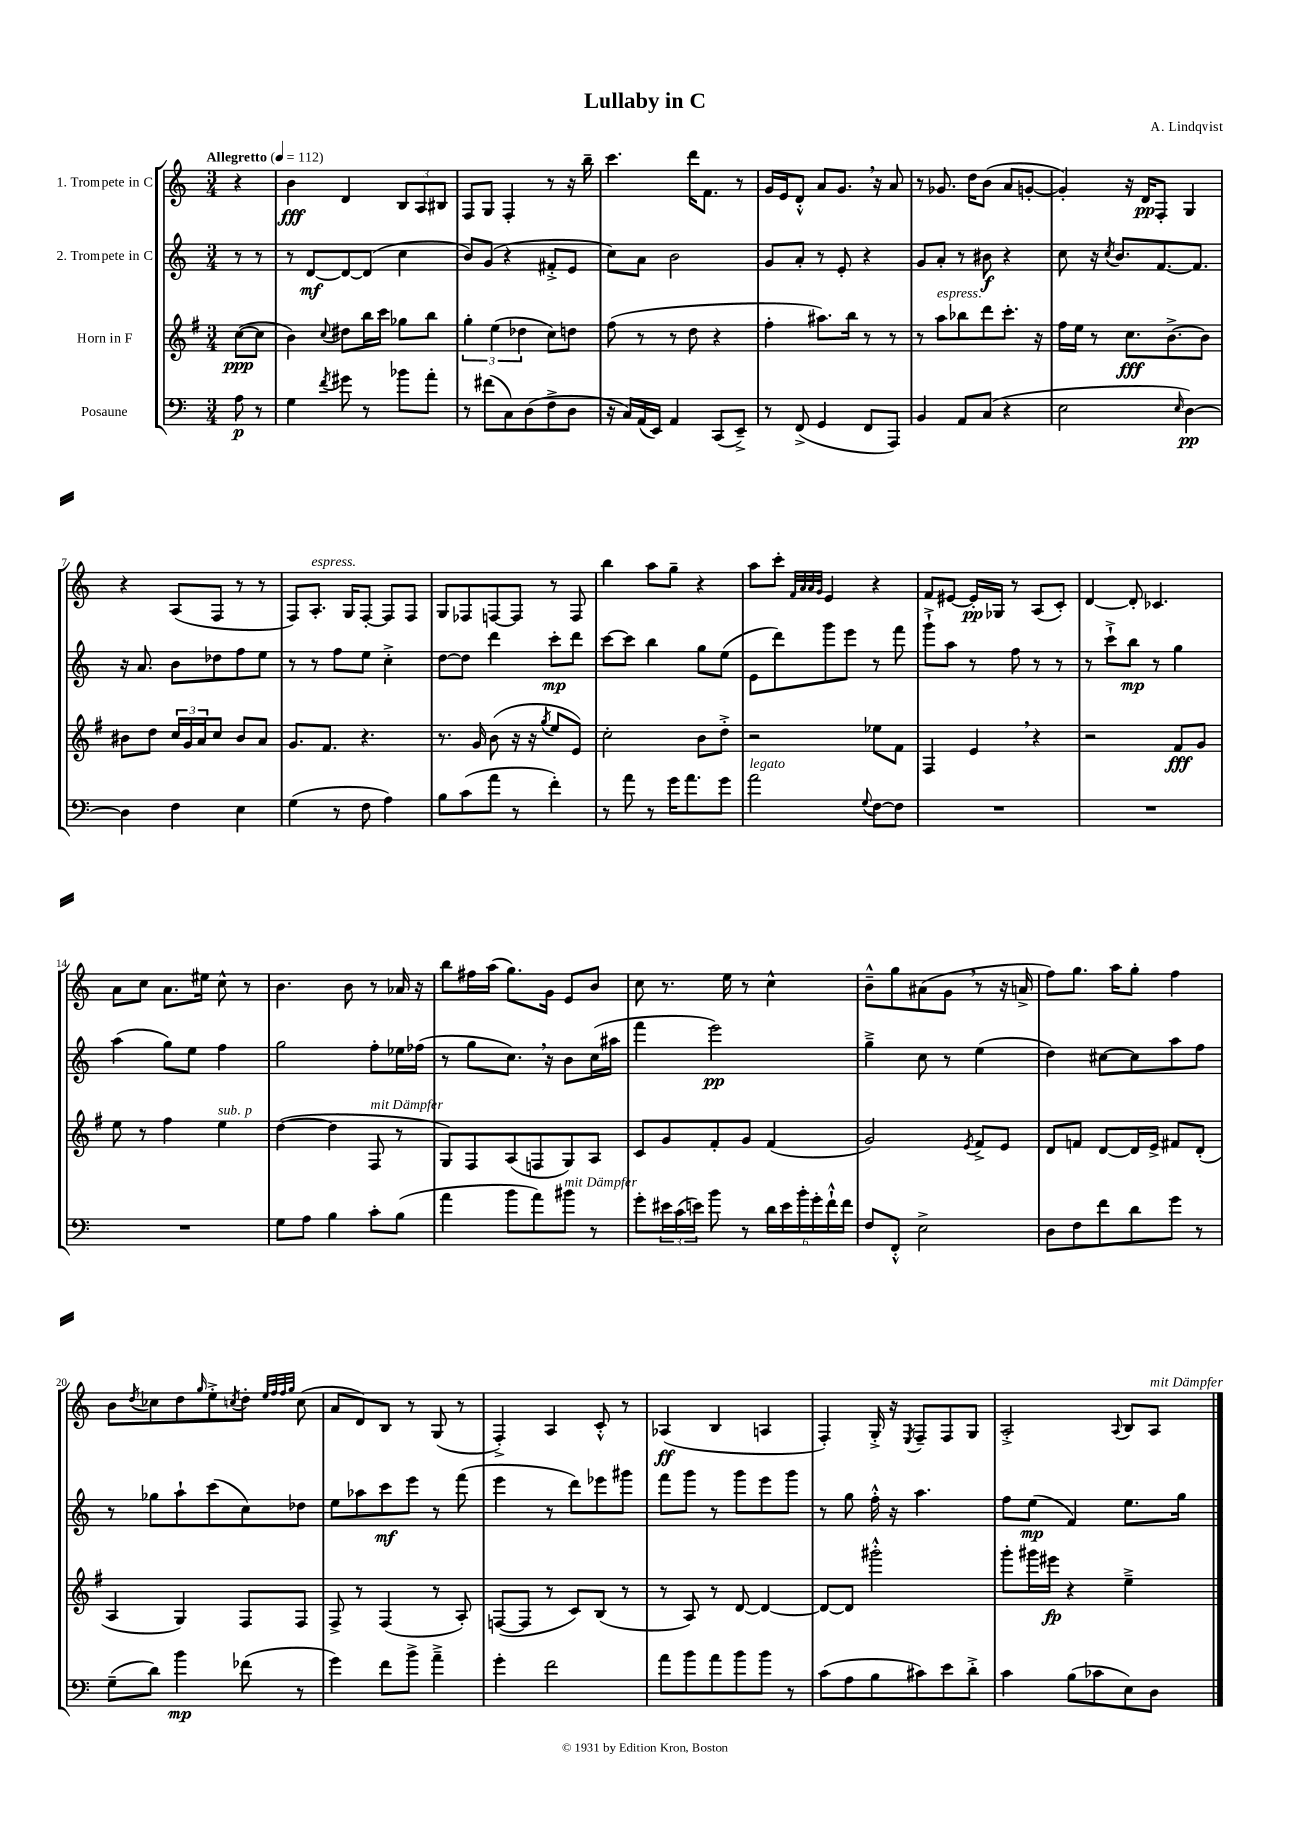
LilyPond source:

\header { title = "Lullaby in C" composer = "A. Lindqvist" }
<<
\new StaffGroup <<
\new Staff = "s0" \with { instrumentName = "1. Trompete in C" } {
    \clef treble \key c \major \numericTimeSignature \time 3/4 \partial 4 \tempo "Allegretto" 4 = 112
    r4 |
    b'4\fff d'4 \tuplet 3/2 { b8 a8 bis8 } |
    f8 g8 f4-. r8 r16 b''16-- |
    c'''4. d'''16 f'8. r8 |
    g'16 e'16 d'8-.-^ a'8 g'8. \breathe r16 a'8 |
    r8 ges'8. d''16 b'8( a'8 g'8~-. |
    g'4-.) r16 d'16\pp f8-. g4 |
    r4 a8( f8 r8 r8 |
    f8) a8.-.^\markup { \italic "espress." } g16 f8~-. f8 f8 |
    g8 fes8 f8~ f8 r8 f8 |
    b''4 a''8 g''8-- r4 |
    a''8 c'''8-. \grace { f'32 a'32 a'32 g'32 } e'4 r4 |
    f'8 eis'8~ eis'16-.\pp ges16 r8 a8( c'8-.) |
    d'4~ d'8-. ces'4. |
    a'8 c''8 a'8. eis''16 c''8-^ r8 |
    b'4. b'8 r8 aes'16 r16 |
    b''8 fis''16 a''16( g''8.) g'16 e'8 b'8 |
    c''8 r8. e''16 r8 c''4-^ |
    b'8---^ g''8 ais'8( g'8 \breathe r8 r16 a'16-> |
    f''8) g''8. a''16 g''8-. f''4 |
    b'8 \acciaccatura { d''8 } ces''8 d''8 \grace { g''16 } e''8-.-> \acciaccatura { c''8 } d''8-. \grace { e''32 f''32 f''32 g''32 } c''8( |
    a'8 d'8) b8 r8 g8( r8 |
    f4-.->) a4 c'8-.-^ r8 |
    aes4\ff( b4 a4 |
    f4-.) g16-.-> r16 \acciaccatura { e8 } f8-- f8 g8 |
    a2-.-> \appoggiatura { a8 } b8 a8^\markup { \italic "mit Dämpfer" } \bar "|." |
}
\new Staff = "s1" \with { instrumentName = "2. Trompete in C" } {
    \clef treble \key c \major \numericTimeSignature \time 3/4 \partial 4
    r8 r8 |
    r8 d'8~\mf d'8~ d'8( c''4 |
    b'8) g'8( r4 fis'8-.-> e'8 |
    c''8) a'8 b'2 |
    g'8 a'8-. r8 e'8-. r4 |
    g'8 a'8-. r8 bis'8\f r4 |
    c''8 r16 \acciaccatura { c''8 } b'8. f'8.~ f'8. |
    r16 a'8. b'8 des''8 f''8 e''8 |
    r8 r8 f''8 e''8 c''4-.-> |
    d''8~ d''8 d'''4 c'''8-.\mp d'''8 |
    c'''8~ c'''8 b''4 g''8 e''8( |
    e'8 d'''8) g'''8 e'''8 r8 f'''8 |
    g'''8-!-> a''8 r8 f''8 r8 r8 |
    r8 c'''8-!-> b''8\mp r8 g''4 |
    a''4( g''8) e''8 f''4 |
    g''2 f''8-. ees''16 fes''16( |
    r8 g''8 c''8.) \breathe r16 b'8 c''16( ais''16 |
    f'''4 e'''2\pp) |
    g''4---> c''8 r8 e''4( |
    d''4) cis''8~ cis''8 a''8 f''8 |
    r8 ges''8 a''8-! c'''8( c''8) des''8 |
    e''8 aes''8 c'''8\mf e'''8 r8 f'''8( |
    e'''4 r8 d'''8) ees'''8 gis'''8 |
    f'''8 g'''8 r8 g'''8 e'''8 g'''8 |
    r8 g''8 f''16-.-^ r16 a''4. |
    f''8 e''8\mp( f'4) e''8. g''16 \bar "|." |
}
\new Staff = "s2" \with { instrumentName = "Horn in F" } {
    \clef treble \key g \major \numericTimeSignature \time 3/4 \partial 4
    c''8~\ppp( c''8 |
    b'4) \appoggiatura { c''8 } dis''8 b''16 c'''16 ges''8 b''8 |
    \tuplet 3/2 { g''4-. e''4( des''4 } c''8) d''8 |
    fis''8( r8 r8 d''8 r4 |
    fis''4-. ais''8.) b''16 r8 r8 |
    r8 a''8^\markup { \italic "espress." } bes''8 d'''8 c'''8.-. r16 |
    fis''16 e''16 r8 c''8.\fff b'8.~-> b'8 |
    bis'8 d''8 \tuplet 3/2 { c''16 g'16 a'16 } c''8 bis'8 a'8 |
    g'8. fis'8. r4. |
    r8. g'16 b'8( r16 r16 \acciaccatura { g''8 } e''8 e'8) |
    c''2-. b'8 d''8-.-> |
    r2 ees''8 fis'8 |
    fis4 e'4 \breathe r4 |
    r2 fis'8\fff g'8 |
    e''8 r8 fis''4 e''4^\markup { \italic "sub. p" } |
    d''4~( d''4 fis8^\markup { \italic "mit Dämpfer" } r8 |
    g8) fis8 a8( f8 g8) a8 |
    c'8 g'8 fis'8-. g'8 fis'4( |
    g'2) \acciaccatura { e'8 } fis'8-> e'8 |
    d'8 f'8 d'8~ d'16 e'16-> fis'8 d'8-.( |
    a4 g4) fis8 fis8 |
    fis8-> r8 fis4( r8 a8-.) |
    f8~( f8 r8 c'8) b8( r8 |
    r8 a8) r8 d'8~ d'4~ |
    d'8~ d'8 gis'''2-.-^ |
    g'''8-. gis'''16 eis'''16\fp r4 e''4---> \bar "|." |
}
\new Staff = "s3" \with { instrumentName = "Posaune" } {
    \clef bass \key c \major \numericTimeSignature \time 3/4 \partial 4
    a8\p r8 |
    g4 \acciaccatura { f'8 } gis'8 r8 bes'8 a'8-. |
    r8 fis'8( c8) d8( f8-> d8 |
    r16 c16) a,16( e,16) a,4 c,8( e,8--->) |
    r8 f,8->( g,4 f,8 a,,8) |
    b,4 a,8 c8( r4 |
    e2 \grace { e16 } d4~\pp) |
    d4 f4 e4 |
    g4( r8 f8 a4) |
    b8 c'8( a'8 r8 f'4-.) |
    r8 a'8 r8 g'16 a'8. g'8 |
    a'2^\markup { \italic "legato" } \appoggiatura { g8 } f8~ f8 |
    R2. |
    R2. |
    R2. |
    g8 a8 b4 c'8-. b8( |
    a'4 b'8 a'8) bis'8^\markup { \italic "mit Dämpfer" } r8 |
    g'8-. \tuplet 3/2 { eis'16 c'16( e'16) } b'8 r8 \tuplet 6/4 { d'16 e'16 b'16-. g'16-. f'16-!-^ f'16 } |
    f8 f,8-.-^ e2-> |
    d8 f8 f'8 d'8 g'8 r8 |
    g8--( d'8) b'4\mp fes'8( r8 |
    g'4) f'8 b'8-> a'4---> |
    g'4-. f'2 |
    a'8 b'8 a'8 b'8 b'8 r8 |
    c'8( a8 b8 cis'8) e'8 d'8-.-> |
    c'4 b8( ces'8 e8) d8 \bar "|." |
}
>>
>>
